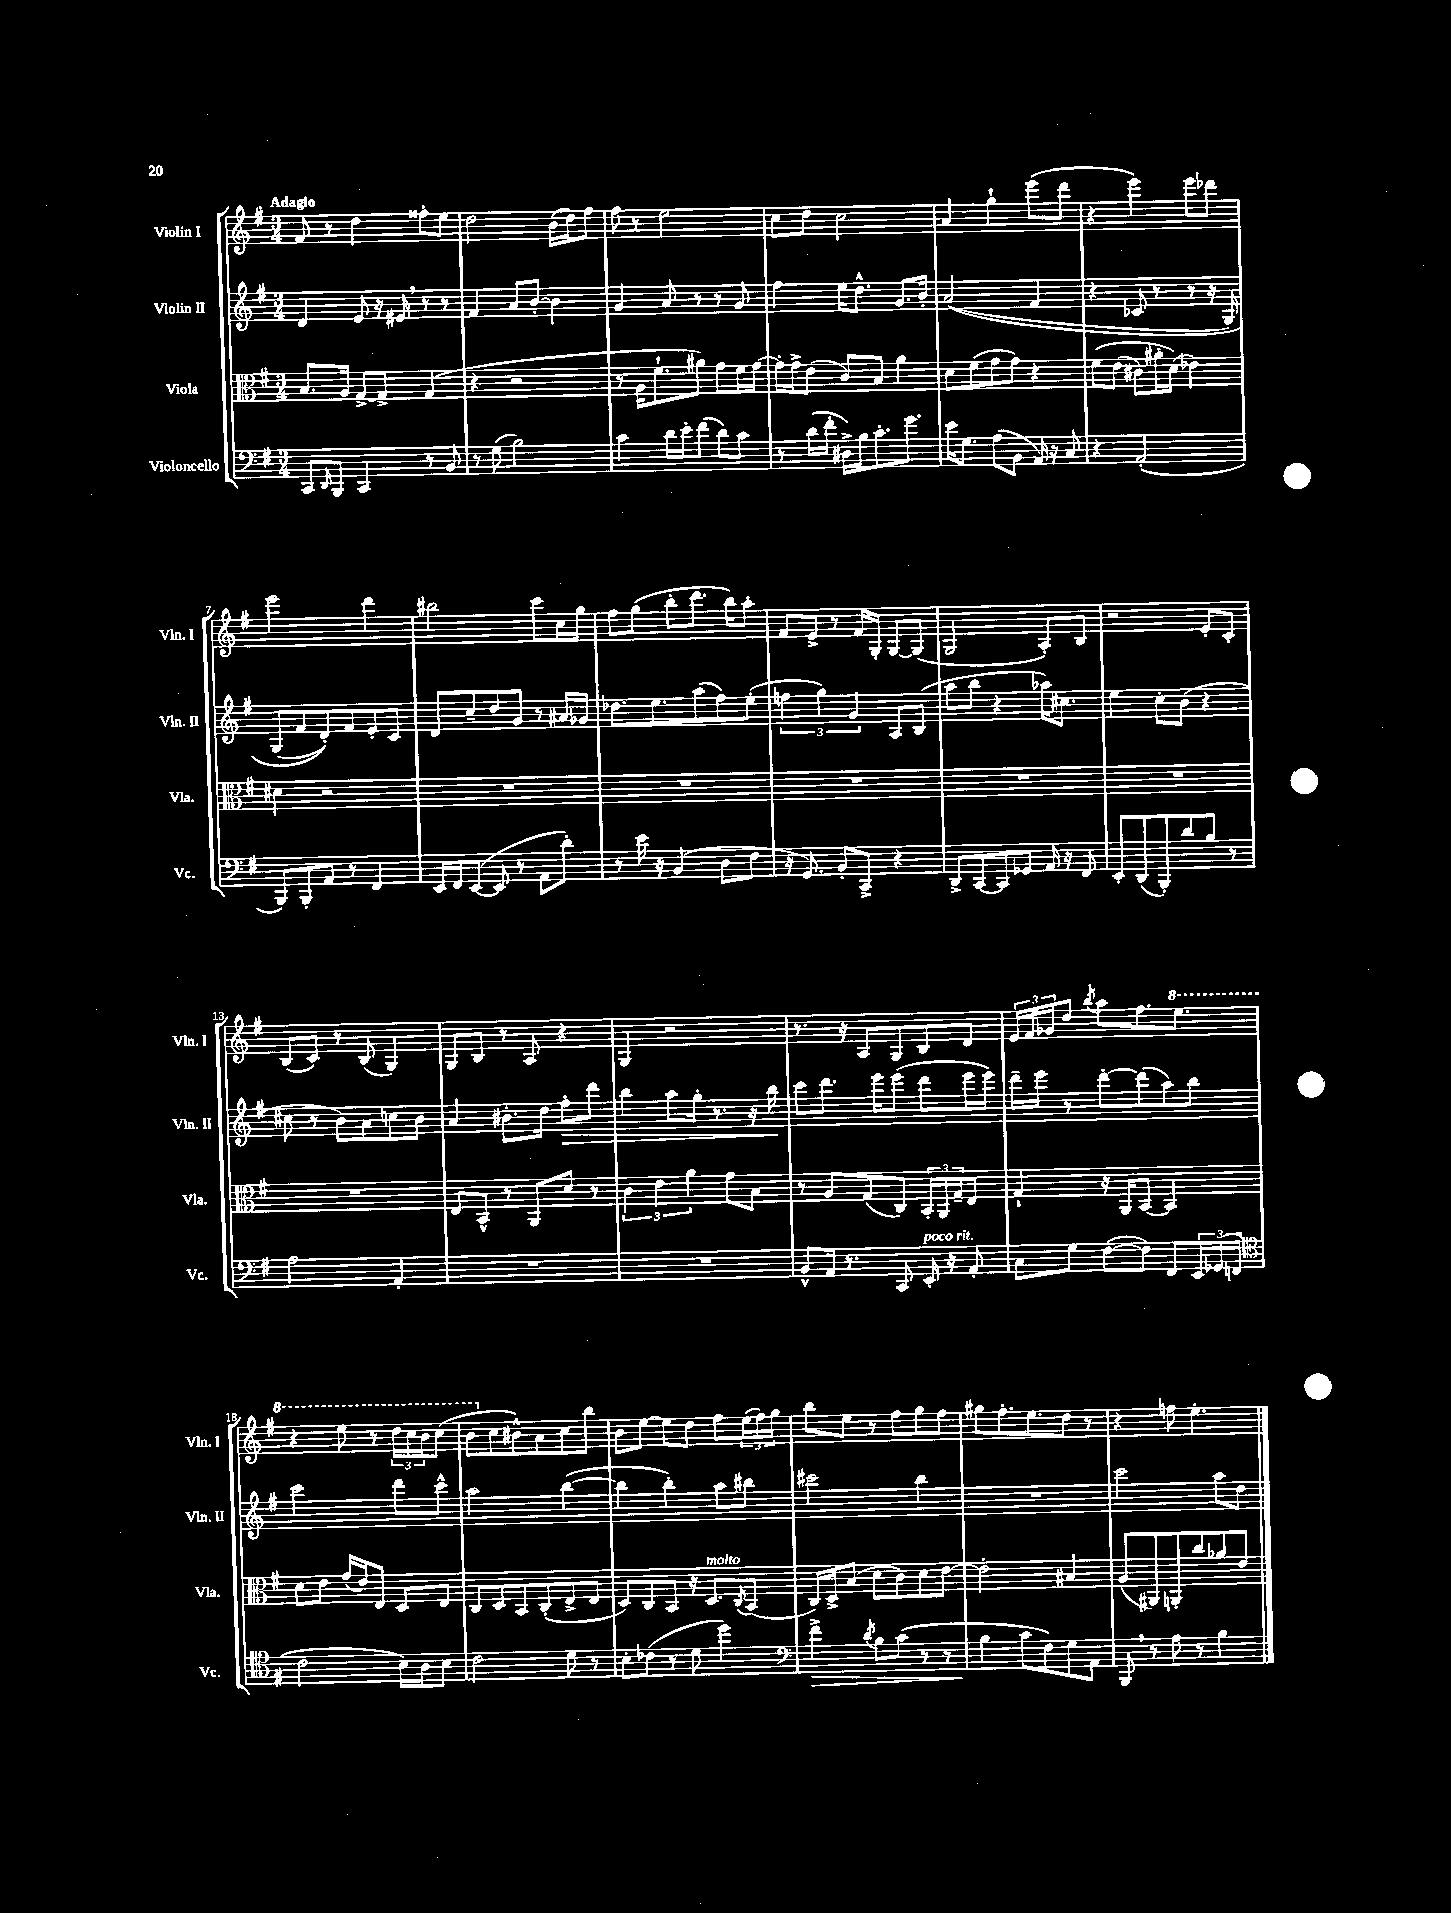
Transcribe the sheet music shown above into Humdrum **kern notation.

**kern	**dynam	**kern	**kern	**dynam	**kern
*part4	*part4	*part3	*part2	*part2	*part1
*staff4	*staff4	*staff3	*staff2	*staff2	*staff1
*I"Violoncello	*	*I"Viola	*I"Violin II	*	*I"Violin I
*I'Vc.	*	*I'Vla.	*I'Vln. II	*	*I'Vln. I
*clefF4	*	*clefC3	*clefG2	*	*clefG2
*k[f#]	*	*k[f#]	*k[f#]	*	*k[f#]
*M3/4	*	*M3/4	*M3/4	*	*M3/4
=1	=1	=1	=1	=1	=1
!	!	!	!	!	!LO:TX:a:B:t=Adagio
8CC/L	.	8.B/L	4d/	.	8f#/
16qqDD/	.	.	.	.	.
8BBB/J	.	.	.	.	8r
.	.	16A/Jk	.	.	.
4CC/	.	[8G^/L	8e/	.	4dd\
.	.	8G^/J]	16r	.	.
.	.	.	16e#X,/	.	.
8r	.	(4G/	8r	.	8ff##X'\L
8BB/	.	.	8r	.	8ee\J
=2	=2	=2	=2	=2	=2
8r	.	4r	4f#/	.	2dd\
(8G\	.	.	.	.	.
2B\)	.	2r	8a/L	.	.
.	.	.	[8b'/J	.	.
.	.	.	4b\]	.	(16b\LL
.	.	.	.	.	16dd\J)
.	.	.	.	.	8ff#\J
=3	=3	=3	=3	=3	=3
4c\	.	8r	4g/	.	8ff#\
.	.	16A\KL	.	.	8r
.	.	8.f#`\	.	.	.
16d\LL	.	.	8a/	.	2ee\
16e'\J	.	.	.	.	.
(8f#\J	.	8a#X\J)	8r	.	.
8d\L)	.	8g\L	8r	.	.
8c\J	.	16f#\L	8g/	.	.
.	.	[16g\JJ	.	.	.
=4	=4	=4	=4	=4	=4
8r	.	16g'\LL]	4ff#\	.	8cc\L
.	.	16g^\J	.	.	.
(16d\LL	.	(8e\J	.	.	8dd\J
16f#'\JJ	.	.	.	.	.
16D#X^\LL)	.	8c/L)	16ee\KL	.	2cc\
16B\J	.	.	8.dd^^\J	.	.
8.c'\	.	8B/J	.	.	.
.	.	4a\	8.g/L	.	.
8.g\J	.	.	.	.	.
.	.	.	16b'/Jk	.	.
=5	=5	=5	=5	=5	=5
16e\KL	.	8d\L	((2a/	.	4a/
8.G\J	.	.	.	.	.
.	.	(8f#\	.	.	.
(8A\L	.	8g\	.	.	4gg`\
8BB\J	.	8g\J)	.	.	.
16AA/)	.	4r	4f#/	.	(8eee\L
16r	.	.	.	.	.
8C/	.	.	.	.	8ddd\J
=6	=6	=6	=6	=6	=6
4r	.	(8f#\L	4r	.	4r
.	.	(8e\J	.	.	.
(2AA'/	.	8c#X\L)	8c-X/	.	4eee\)
.	.	16a#X'\L	8r	.	.
.	.	(16d\JJ)	.	.	.
.	.	4e-X\)	8r	.	8eee\L
.	.	.	16r	.	8ddd-X\J
.	.	.	16G/)	.	.
!!LO:LB:g=z
=7	=7	=7	=7	=7	=7
8BBB/L)	.	4d#X\	(8G/L	.	2eee\
8BBB'/	.	.	8f#/	.	.
8AA/J	.	2r	8d'/))	.	.
8r	.	.	8f#/	.	.
4FF#/	.	.	8e'/	.	4ddd\
.	.	.	8c/J	.	.
=8	=8	=8	=8	=8	=8
16EE/LL	.	2.r	8d/L	.	2bb#X\
16FF#/J	.	.	.	.	.
([8EE/J	.	.	8cc~/	.	.
8EE/]	.	.	8dd/	.	.
8r	.	.	8g/J	.	.
8AA\L	.	.	8r	.	8ccc\L
8d'\J)	.	.	16a#X/LL	.	16cc\L
.	.	.	16g-X/JJ	.	16gg\JJ
=9	=9	=9	=9	=9	=9
8r	.	2.r	8.dd-X\L	.	8ff#\L
16e\	.	.	.	.	(8gg\J
16r	.	.	8.ee\	.	.
(4BB/	.	.	.	.	8bb'\L
.	.	.	(8aa\	.	8.ddd\J
8D\L	.	.	8ff#\)	.	.
.	.	.	.	.	16bb\KL)
8F#\J	.	.	(8ee'\J	.	8aa'\J
=10	=10	=10	=10	=10	=10
16r	.	2.r	6ffn\	.	8f#/L
8.GG/)	.	.	.	.	.
.	.	.	.	.	8e^/J
.	.	.	6gg\)	.	.
8BB'/L	.	.	.	.	8r
.	.	.	6g/	.	.
8CC^/J	.	.	.	.	16f#/LL
.	.	.	.	.	16G'/JJ
4r	.	.	8A/L	.	[8G/L
.	.	.	(8B/J	.	(8G/J]
=11	=11	=11	=11	=11	=11
8DD^/L	.	2.r	8aa\L	.	2G/
[8CC/	.	.	8bb\J	.	.
8CC/]	.	.	4r	.	.
8GG-X/J	.	.	.	.	.
16AA/	.	.	16aa-X\KL)	.	8A'/L)
16r	.	.	8.cc#X\J	.	.
8FF#/	.	.	.	.	8B/J
=12	=12	=12	=12	=12	=12
8EE'/L	.	2.r	4ee\	.	2r
(8DD/	.	.	.	.	.
8BBB'/)	.	.	8cc'\L	.	.
8d/	.	.	(8b\J	.	.
8B/J	.	.	4r	.	8e'/L
8r	.	.	.	.	8c'/J
!!LO:LB:g=z
=13	=13	=13	=13	=13	=13
2A\	.	2.r	8cc#X\	.	(8B/L
.	.	.	8r	.	8c/J)
.	.	.	8b\L)	.	8r
.	.	.	8a\	.	(8B/
4AA'/	.	.	8ccn\	.	4G/)
.	.	.	8b\J	.	.
=14	=14	=14	=14	=14	=14
2.r	.	8E/L	4a/	.	8G/L
.	.	8BB^^/J	.	.	8B/J
.	.	8r	8.b#X'\L	.	8r
.	.	8AA/L	.	.	8A/
.	.	.	16dd\Jk	.	.
!	!	!	!	!LO:HP:b	!
.	.	8d/J	8ff#'\L	>	4r
.	.	8r	8ddd\J	.	.
=15	=15	=15	=15	=15	=15
2.r	.	6c\	4bb\	.	4G/
.	.	6e\	.	.	.
.	.	.	8aa\L	.	2r
.	.	6a\	.	.	.
.	.	.	16gg'\Jk	.	.
.	.	.	8.r	.	.
.	.	8g\L	.	.	.
.	.	8B\J	16r	.	.
.	.	.	16bb\	.	.
.	.	.	.	]	.
=16	=16	=16	=16	=16	=16
8BB^^/L	.	8r	8ccc\L	.	8.r
16AA/Jk	.	8A/L	8.ddd\J	.	.
8.r	.	.	.	.	16r
.	.	(8G/	.	.	8A/L
.	.	.	16eee\KL	.	.
8CC/	.	8C/J)	(8eee\J	.	8G/
!LO:TX:a:i:t=poco rit.	!	!	!	!	!
16EE'/	.	24BB'/LL	8ddd\L	.	8B/
.	.	24AA/	.	.	.
16r	.	.	.	.	.
.	.	24G~/J	.	.	.
8AA'/	.	8E/J	16eee\L	.	8d/J
.	.	.	16eee\JJ)	.	.
=17	=17	=17	=17	=17	=17
8C\L	.	4G`/	16ddd~\LL	.	24e/LL
.	.	.	.	.	24f#/
.	.	.	16eee\JJ	.	.
.	.	.	.	.	24g-X/J
8G\J	.	.	8r	.	8dd/J
.	.	.	.	.	8qbb/
([8F#\L	.	16r	[8ddd'\L	.	8aa\L
.	.	16AA/KL	.	.	.
8F#\J])	.	[8BB/J	(8ddd\]	.	8.ff#\
8FF#/L	.	4BB/]	8aa\)	.	.
*	*	*	*	*	*8va
.	.	.	.	.	8.eee\J
24EE/L	.	.	8bb\J	.	.
(24GG-X/	.	.	.	.	.
24FFn/JJ	.	.	.	.	.
!!LO:LB:g=z
=18	=18	=18	=18	=18	=18
*clefC4	*	*	*	*	*
2c\	.	8d\L	2ccc\	.	4r
.	.	8e\J	.	.	.
.	.	(16g/LL	.	.	8eee\
.	.	16e/J)	.	.	.
.	.	8E/J	.	.	8r
16B\LL)	.	8D/L	8ddd\L	.	24ddd\LL
.	.	.	.	.	24ccc\
16A\J	.	.	.	.	.
.	.	.	.	.	24bb\J
8B\J	.	8E/J	8ccc^^\J	.	(8ccc\J
=19	=19	=19	=19	=19	=19
2c\	.	8C/L	2aa\	.	8bb\L
*	*	*	*	*	*X8va
.	.	8D/	.	.	8cc\
.	.	8BB/	.	.	8b#X^^\)
.	.	(8C'/	.	.	8a\
8d\	.	8E^/	([4bb\	.	8cc\
8r	.	8E/J	.	.	8bb\J
=20	=20	=20	=20	=20	=20
8B'\L	.	8D/L)	4bb\]	.	8b\L
(8c-X\J	.	8C/	.	.	[8ee\J
8r	.	8BB/J	4bb'\)	.	8ee\L]
8d\	.	16r	.	.	8dd\J
!	!	!LO:TX:a:i:t=molto	!	!	!
.	.	8.D/L	.	.	.
4dd\)	.	.	8aa\L	.	8ff#\L
.	.	8qC/	.	.	.
.	.	(8BB/J	8bb#X\J	.	(24ee\L
.	.	.	.	.	24ff#\)
.	.	.	.	.	24gg\JJ
=21	=21	=21	=21	=21	=21
*clefF4	*	*	*	*	*
!	!LO:HP:b	!	!	!	!
4f#^\	>	16C/LL)	2ccc#X\	.	8bb\L
.	.	16D^/J	.	.	.
.	.	(8B/J	.	.	8ee\J
8qd/	.	.	.	.	.
8B\L	.	8d\L	.	.	8r
(8c\J	.	8c\)	.	.	8ff#\L
8r	.	8d\	4bb\	.	8gg\
8r	.	[8e\J	.	.	8ff#\J
=22	=22	=22	=22	=22	=22
4B\	.	2e'\]	2.r	.	8gg#X\L
.	.	.	.	.	8.ff#'\
8c\L	]	.	.	.	.
.	.	.	.	.	8.ee\
8F#\)	.	.	.	.	.
8G\	.	4B#X/	.	.	8dd\J
8AA\J	.	.	.	.	8r
=23	=23	=23	=23	=23	=23
8BBB,/	.	(8A/L	2ccc\	.	4r
8r	.	8AA#X/)	.	.	.
8A\	.	8AAn'/	.	.	8ffn\
8r	.	8cc/	.	.	4.ee'\
4B\	.	8a-X/	8aa\L	.	.
.	.	8e/J	8dd\J	.	.
==	==	==	==	==	==
*-	*-	*-	*-	*-	*-
